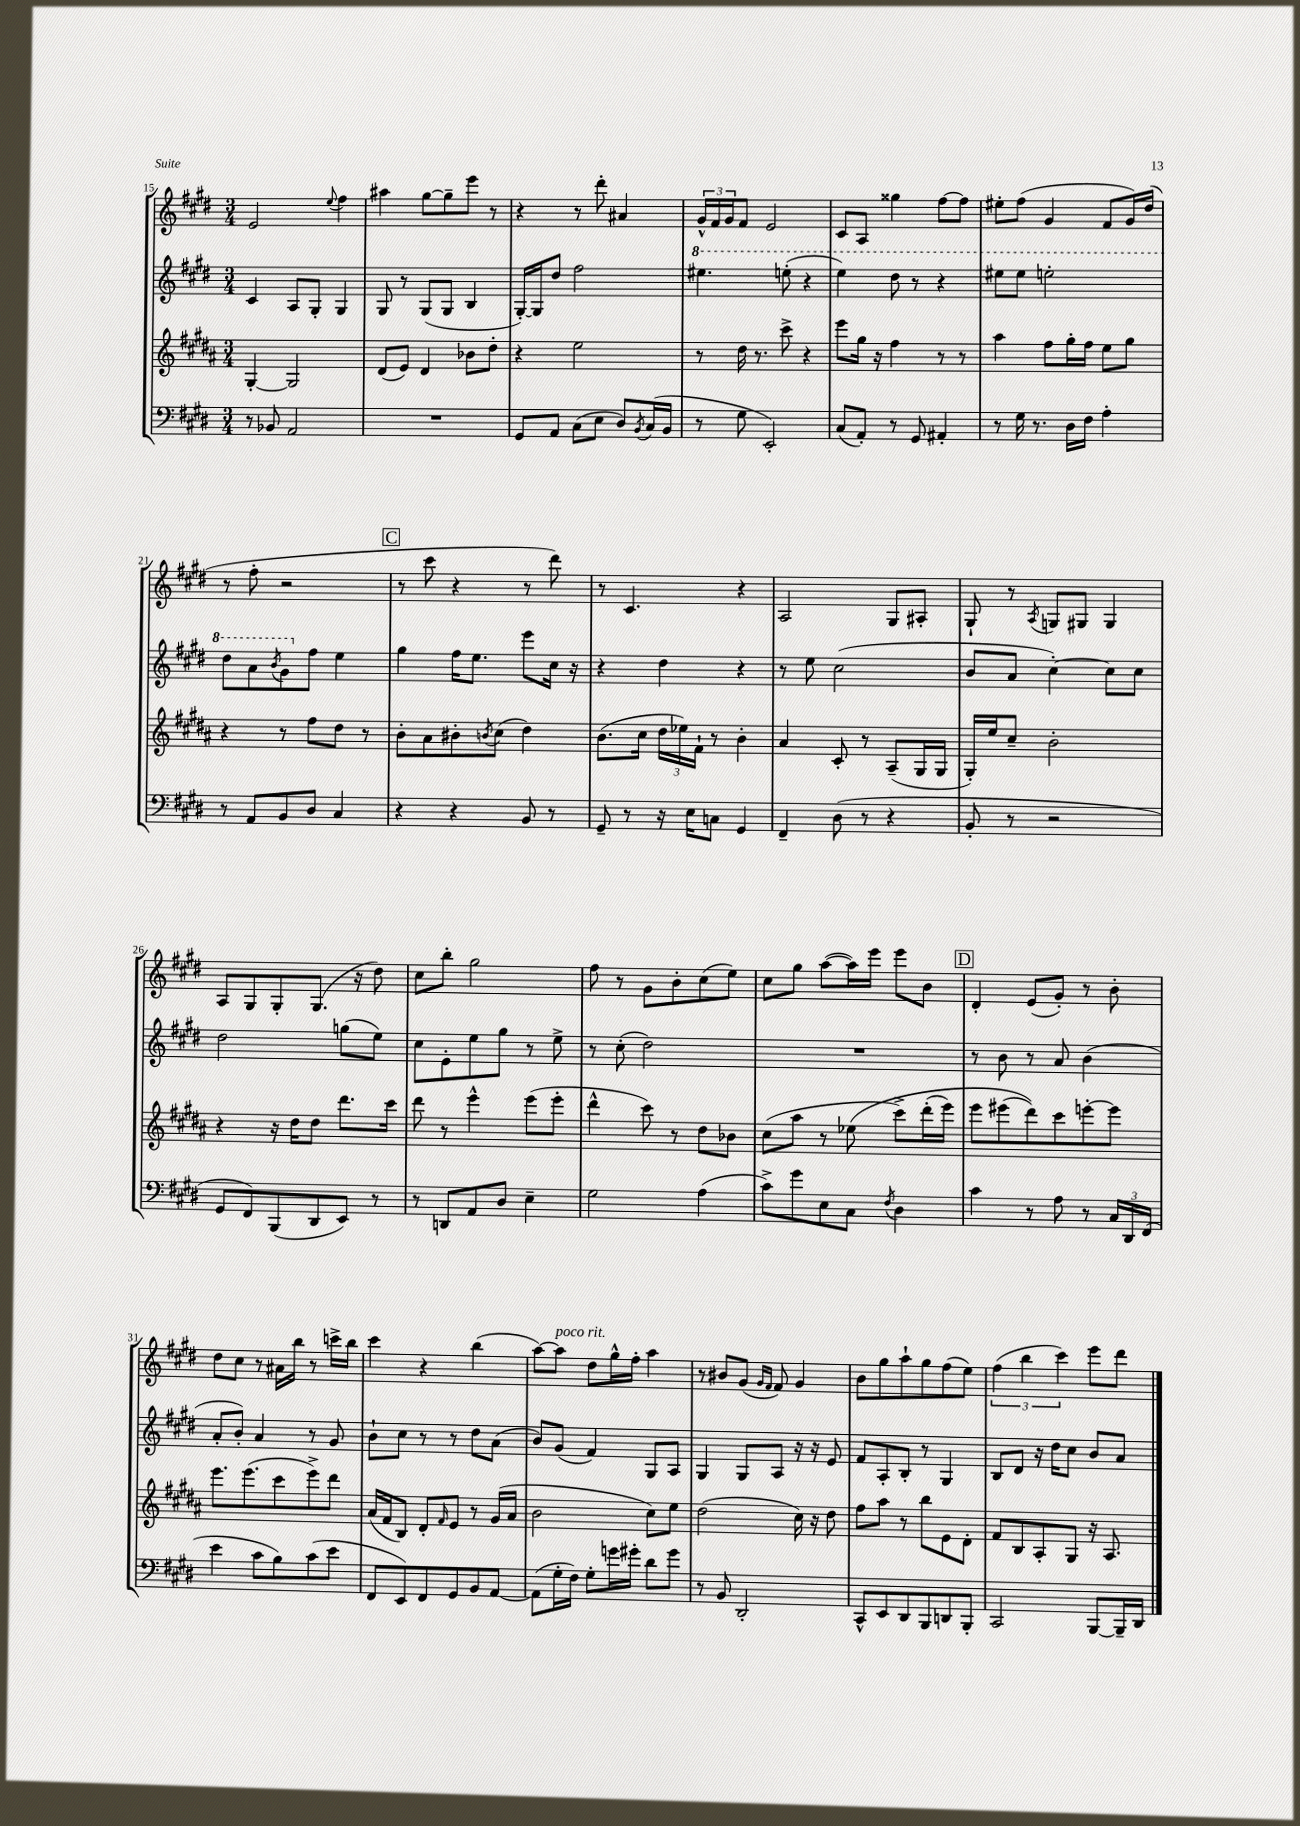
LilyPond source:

<<
\new StaffGroup <<
\new Staff = "s0" {
    \clef treble \key e \major \numericTimeSignature \time 3/4
    e'2 \appoggiatura { e''8 } fis''4 |
    ais''4 gis''8~ gis''8-- e'''8 r8 |
    r4 r8 dis'''8-. ais'4 |
    \tuplet 3/2 { gis'16-^ fis'16 gis'16 } fis'8 e'2 |
    cis'8 a8 gisis''4 fis''8~ fis''8 |
    eis''8-. fis''8( gis'4 fis'8 gis'16) dis''16( |
    r8 fis''8-. r2 |
    \mark \markup { \box "C" } r8 cis'''8 r4 r8 dis'''8) |
    r8 cis'4. r4 |
    a2 gis8 ais8-. |
    gis8-! r8 \acciaccatura { a8 } g8 gis8 gis4 |
    a8 gis8 gis8-. gis8.( r16 dis''8) |
    cis''8 b''8-. gis''2 |
    fis''8 r8 gis'8 b'8-. cis''8( e''8) |
    cis''8 gis''8 a''8~( a''16) e'''16 e'''8 b'8 |
    \mark \markup { \box "D" } dis'4-. e'8( gis'8-.) r8 b'8-. |
    dis''8 cis''8 r8 ais'16 b''16 r8 c'''16-> b''16 |
    cis'''4 r4 b''4( |
    a''8~) a''8^\markup { \italic "poco rit." } dis''8 gis''16-^ fis''16-. a''4 |
    r8 bis'8 gis'8( \grace { gis'16 fis'16 } fis'8) gis'4 |
    b'8 gis''8 a''8-! gis''8 fis''8( e''8) |
    \tuplet 3/2 { fis''4( b''4 cis'''4) } e'''8 dis'''8 \bar "|." |
}
\new Staff = "s1" {
    \clef treble \key e \major \numericTimeSignature \time 3/4
    cis'4 a8 gis8-. gis4 |
    gis8 r8 gis8( gis8 b4 |
    gis16~-.) gis16 dis''8 fis''2 |
    \ottava #1 eis'''4. e'''8-.( r4 |
    e'''4) dis'''8 r8 r4 |
    eis'''8 eis'''8 e'''2-. |
    dis'''8 a''8 \acciaccatura { b''8 } gis''8 \ottava #0 fis''8 e''4 |
    \mark \markup { \box "C" } gis''4 fis''16 e''8. e'''8 cis''16 r16 |
    r4 dis''4 r4 |
    r8 e''8 cis''2( |
    b'8 a'8 cis''4~-.) cis''8 cis''8 |
    dis''2 g''8( e''8) |
    cis''8 e'8-. e''8 gis''8 r8 e''8-> |
    r8 cis''8-.( dis''2) |
    R2. |
    \mark \markup { \box "D" } r8 b'8 r8 a'8 b'4( |
    a'8-. b'8-.) a'4 r8 gis'8 |
    b'8-! cis''8 r8 r8 dis''8 a'8( |
    b'8) gis'8( fis'4) gis8 a8 |
    gis4 gis8 a8 r16 r16 e'8 |
    fis'8 a8-. b8-. r8 gis4 |
    b8 dis'8 r16 dis''16 cis''8 b'8 a'8 \bar "|." |
}
\new Staff = "s2" {
    \clef treble \key b \major \numericTimeSignature \time 3/4
    gis4~-. gis2 |
    dis'8( e'8) dis'4 bes'8 dis''8-. |
    r4 e''2 |
    r8 dis''16 r8. cis'''8-> r4 |
    e'''8 gis''16 r16 fis''4 r8 r8 |
    ais''4 fis''8 gis''16-. fis''16 e''8 gis''8 |
    r4 r8 fis''8 dis''8 r8 |
    \mark \markup { \box "C" } b'8-. ais'8 bis'8-. \acciaccatura { b'8 } cis''8( dis''4) |
    b'8.( cis''16 \tuplet 3/2 { dis''16 ees''16) fis'16-! } r8 b'4-. |
    ais'4 cis'8-. r8 ais8--( gis16 gis16 |
    gis16-.) e''16 cis''8-- b'2-. |
    r4 r16 dis''16 dis''8 dis'''8. cis'''16 |
    dis'''8 r8 e'''4-^ e'''8( e'''8-. |
    dis'''4-^ cis'''8) r8 dis''8 bes'8 |
    cis''8( ais''8 r8 ees''8\( cis'''8->) dis'''16-.( e'''16) |
    \mark \markup { \box "D" } e'''8 eis'''8( dis'''8)\) cis'''8 e'''8~-. e'''8 |
    e'''8. e'''8.( cis'''8 e'''8->) dis'''8 |
    ais'16( fis'16 b8) dis'8-. \grace { fis'16 } e'8 r8 gis'16( ais'16 |
    b'2 cis''8) e''8 |
    dis''2( cis''16) r16 dis''8 |
    fis''8 ais''8 r8 b''8 e'8 dis'8-. |
    fis'8 b8 ais8-. gis8 r16 ais8. \bar "|." |
}
\new Staff = "s3" {
    \clef bass \key e \major \numericTimeSignature \time 3/4
    r8 bes,8 a,2 |
    R2. |
    gis,8 a,8 cis8( e8 dis8) \acciaccatura { b,8 } cis16( b,16 |
    r8 gis8 e,2-.) |
    cis8( a,8-.) r8 gis,8 ais,4-. |
    r8 gis16 r8. dis16 fis16 a4-. |
    r8 a,8 b,8 dis8 cis4 |
    \mark \markup { \box "C" } r4 r4 b,8 r8 |
    gis,8-- r8 r16 e16 c8 gis,4 |
    fis,4-- dis8( r8 r4 |
    b,8-. r8 r2 |
    gis,8 fis,8) b,,8( dis,8 e,8) r8 |
    r8 d,8 a,8 dis8 e4-- |
    gis2 a4( |
    cis'8->) gis'8 e8 cis8 \acciaccatura { fis8 } dis4 |
    \mark \markup { \box "D" } cis'4 r8 a8 r8 \tuplet 3/2 { cis16 dis,16 fis,16( } |
    e'4 cis'8 b8) cis'8( e'8 |
    fis,8 e,8) fis,8 gis,8 b,8 a,8~ |
    a,8( gis16-. fis16) gis8-. g'16 gis'16-. dis'8 gis'8 |
    r8 b,8 dis,2-. |
    cis,8-^ e,8 dis,8 b,,8 d,8 b,,8-. |
    cis,2 b,,8~ b,,16-- dis,16 \bar "|." |
}
>>
>>
\layout { \context { \Score currentBarNumber = #15 } }
